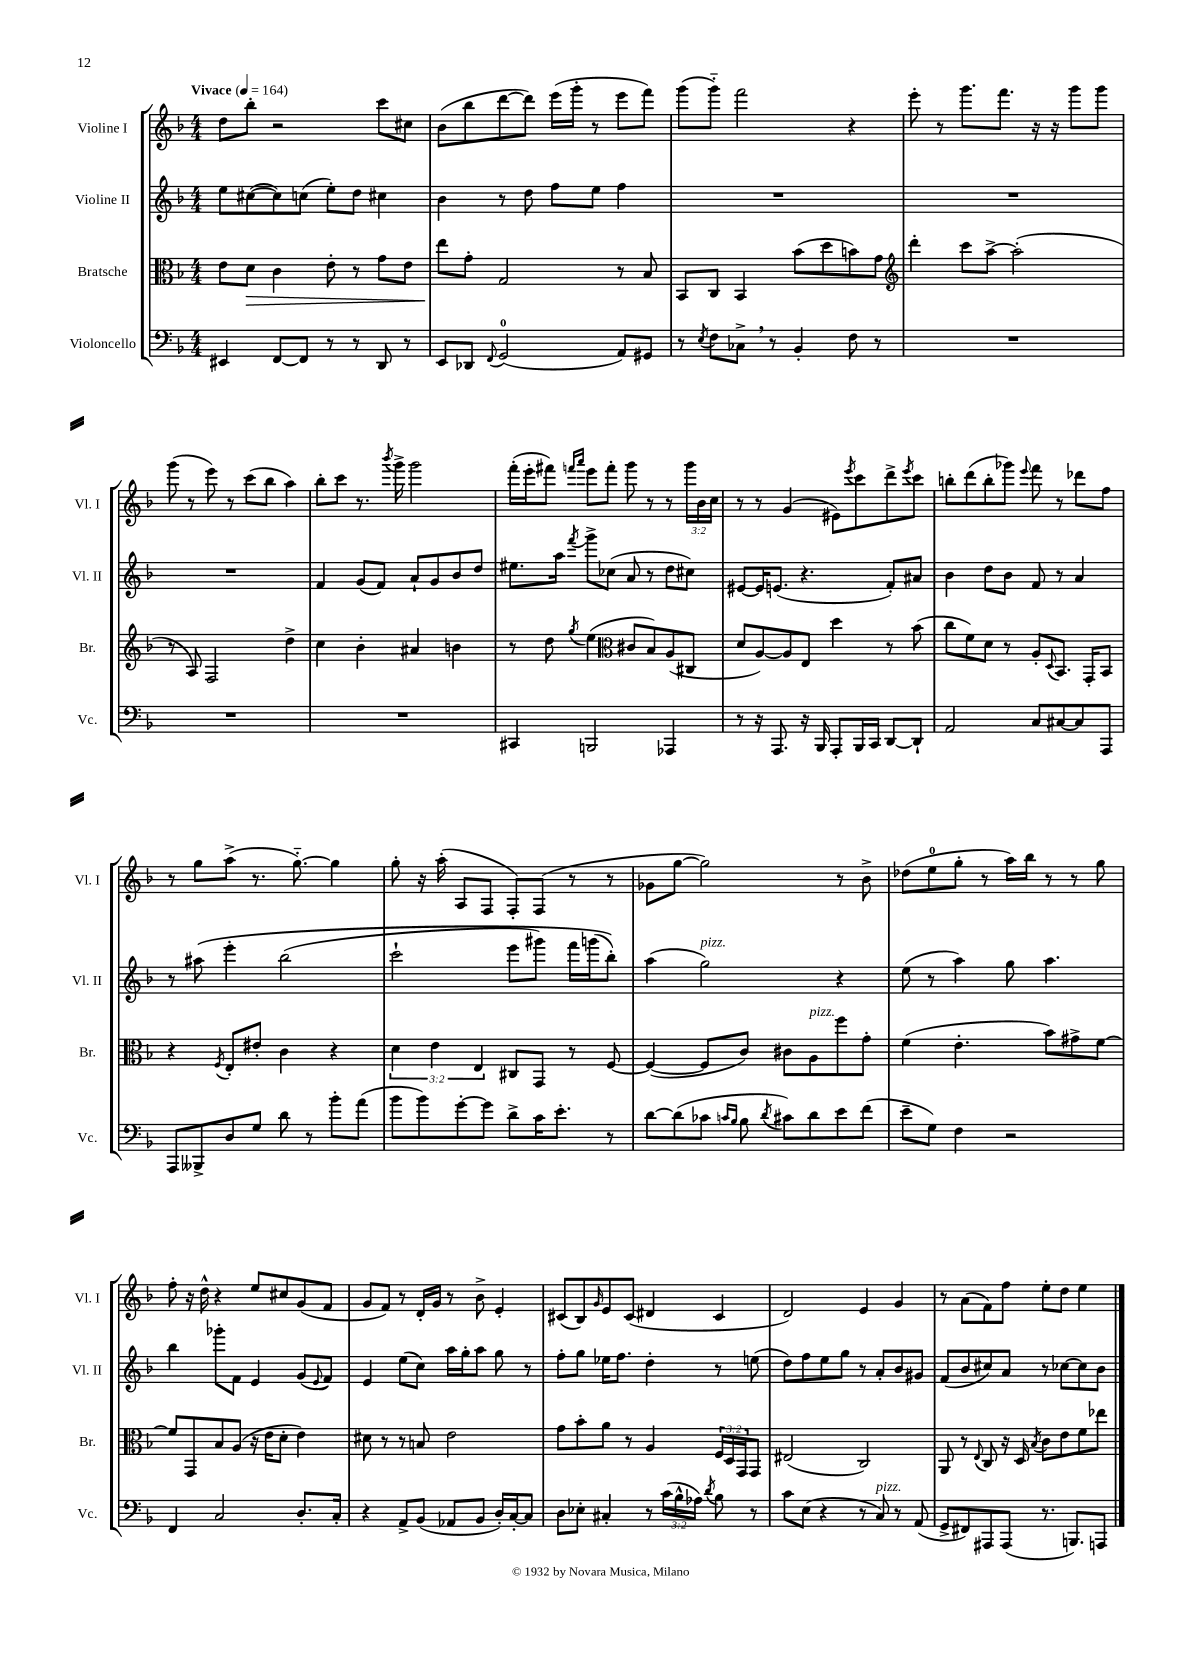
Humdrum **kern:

**kern	**kern	**dynam	**kern	**kern
*part4	*part3	*part3	*part2	*part1
*staff4	*staff3	*staff3	*staff2	*staff1
*I"Violoncello	*I"Bratsche	*	*I"Violine II	*I"Violine I
*I'Vc.	*I'Br.	*	*I'Vl. II	*I'Vl. I
*clefF4	*clefC3	*	*clefG2	*clefG2
*k[b-]	*k[b-]	*	*k[b-]	*k[b-]
*M4/4	*M4/4	*	*M4/4	*M4/4
*MM164	*MM164	*	*MM164	*MM164
=1	=1	=1	=1	=1
!	!	!	!	!LO:TX:a:B:t=Vivace
4EE#X/	8e\L	.	8ee\L	8dd\L
!	!	!LO:HP:b	!	!
.	8d\J	>	([8cc#X\	8bb-'\J
[8FF/L	4c\	.	8cc#\])	2r
8FF/J]	.	.	(8ccn\J	.
8r	8e'\	.	8ee'\L)	.
8r	8r	.	8dd\J	.
8DD/	8g\L	.	4cc#X\	8ccc\L
8r	8e\J	.	.	8cc#X\J
=2	=2	=2	=2	=2
8EE/L	8ee\L	.	4b-\	(8b-\L
8DD-X/J	8g'\J	]	.	8bb-\
8qqFF/	.	.	.	.
(2GG/	2G/	.	8r	[8ddd\
.	.	.	8dd\	8ddd\J])
.	.	.	8ff\L	(16eee\LL
.	.	.	.	16ggg'\JJ
.	.	.	8ee\J	8r
8AA/L)	8r	.	4ff\	8eee\L
8GG#X/J	8B-/	.	.	8fff\J)
=3	=3	=3	=3	=3
8r	8BB-/L	.	1r	(8ggg\L
8qE/	.	.	.	.
8F\L	8C/J	.	.	8ggg\J)
8C-X^,\J	4BB-/	.	.	2fff\
8r	.	.	.	.
4BB-'/	(8b-\L	.	.	.
.	8dd\	.	.	.
8F\	8bn\)	.	.	4r
8r	8g\J	.	.	.
=4	=4	=4	=4	=4
*	*clefG2	*	*	*
1r	4ddd'\	.	1r	8eee'\
.	.	.	.	8r
.	8ccc\L	.	.	8.ggg\L
.	[8aa^\J	.	.	.
.	.	.	.	8.fff\J
.	(2aa'\]	.	.	.
.	.	.	.	16r
.	.	.	.	16r
.	.	.	.	8ggg\L
.	.	.	.	8ggg\J
!!LO:LB:g=z
=5	=5	=5	=5	=5
1r	8r	.	1r	(8ggg\
.	8A/)	.	.	8r
.	2F/	.	.	8eee\)
.	.	.	.	8r
.	.	.	.	(8ccc\L
.	.	.	.	8bb-\J
.	4dd^\	.	.	4aa\)
=6	=6	=6	=6	=6
1r	4cc\	.	4f/	8bb-'\L
.	.	.	.	8ccc\J
.	4b-'\	.	(8g/L	8.r
.	.	.	8f/J)	.
.	.	.	.	8qbbb-/
.	.	.	.	16ggg^\
.	4a#X/	.	8a`/L	2ggg\
.	.	.	8g/	.
.	4bn\	.	8b-/	.
.	.	.	8dd/J	.
=7	=7	=7	=7	=7
4CC#X/	8r	.	8.ee#X\L	(16fff'\LL
.	.	.	.	16eee'\J
.	8dd\	.	.	8fff#X\J)
.	.	.	16aa\Jk	.
.	.	.	.	16qqfffn/LL
.	8qgg/	.	8qfff/	16qqaaa/JJ
2BBBn/	(4ee\	.	8ggg^\L	8eee\L
.	.	.	(8cc-X\J	8fff'\J
*	*clefC3	*	*	*
.	8c#X/L	.	8a/	8ggg\
.	8B-/)	.	8r	8r
4AAA-X/	(8A/	.	8dd\L	8r
.	8C#X/J	.	8cc#X\J)	24ggg\LL
.	.	.	.	24b-\
.	.	.	.	24cc\JJ
=8	=8	=8	=8	=8
8r	8d/L	.	[8e#X/L	8r
16r	[8A/)	.	16e#/K]	8r
8.AAA/	.	.	(8.en/J	.
.	8A/]	.	.	(4g/
16r	8E/J	.	4.r	.
16BBB-/	.	.	.	.
8AAA'/L	4dd\	.	.	8e#X\L)
.	.	.	.	8qeee/
16BBB-/L	.	.	.	8ccc\
16CC/JJ	.	.	.	.
[8DD/L	8r	.	8f'/L)	8ddd^\
.	.	.	.	8qeee/
8DD`/J]	(8b-\	.	8a#X/J	8ccc\J
=9	=9	=9	=9	=9
2AA/	8cc\L	.	4b-\	8bbn'\L
.	8f\)	.	.	(8ddd\
.	8d\J	.	8dd\L	8bb'\
.	8r	.	8b-\J	8ggg-X\J)
.	.	.	.	8qqeee/
8C/L	8A'/L	.	8f/	8fff\
.	8qqD/	.	.	.
[8C#X/	8.BB-/J	.	8r	8r
8C#/]	.	.	4a/	8ddd-X\L
.	16GG'/KL	.	.	.
8AAA/J	8BB-/J	.	.	8ff\J
!!LO:LB:g=z
=10	=10	=10	=10	=10
8AAA/L	4r	.	8r	8r
8BBB--X^/	.	.	(8aa#X\	8gg\L
.	8qF/	.	.	.
8D/	8E'/L	.	4eee'\	(8aa^\J
8G/J	8e#X'/J	.	.	8.r
8d\	4c\	.	(2bb-\	.
.	.	.	.	[8.gg\)
8r	.	.	.	.
8b-'\L	4r	.	.	4gg\]
(8a\J	.	.	.	.
=11	=11	=11	=11	=11
8b-\L	6d\	.	2ccc`\	8gg'\
8b-\)	.	.	.	16r
.	6e\	.	.	.
.	.	.	.	(16aa'\
[8g'\	.	.	.	8A/L
.	6E/	.	.	.
8g\J]	.	.	.	8F/J
8d^\L	8C#X/L	.	8eee\L	8F'/L)
16c\K	8GG/J	.	8ggg#X\J)	(8F/J
8.e'\J	.	.	.	.
.	8r	.	16fff\LL	8r
.	.	.	(16gggn\J	.
8r	[8F/	.	8bb-'\J))	8r
=12	=12	=12	=12	=12
[8d\L	(4F/_	.	(4aa\	8g-X\L
(8d\]	.	.	.	[8gg\J
!	!	!	!LO:TX:a:i:t=pizz.	!
8c-X\J	8F/L]	.	2gg\)	2gg\])
16qqcn/LL	.	.	.	.
16qqB-/JJ	.	.	.	.
8B-\	8c/J)	.	.	.
8qd/	.	.	.	.
8c#X\L)	8c#X\L	.	.	.
!	!LO:TX:a:i:t=pizz.	!	!	!
8d\	8A\	.	.	.
8e\	8ff\	.	4r	8r
(8f\J	8g'\J	.	.	8b-^\
=13	=13	=13	=13	=13
8e~\L	(4f\	.	(8ee\	(8dd-X\L
8G\J)	.	.	8r	8ee\
4F\	4.e'\	.	4aa\)	8gg'\J
.	.	.	.	8r
2r	.	.	8gg\	16aa\LL)
.	.	.	.	16bb-\JJ
.	8b-\L)	.	4.aa\	8r
.	8g#X^\	.	.	8r
.	[8f\J	.	.	8gg\
!!LO:LB:g=z
=14	=14	=14	=14	=14
4FF/	8f/L]	.	4bb-\	8ff'\
.	8GG/	.	.	16r
.	.	.	.	16dd^^\
2C/	8B-/	.	8ggg-X'\L	4r
.	(8A/J	.	8f\J	.
.	16r	.	4e/	8ee/L
.	16e\KL	.	.	.
.	8d'\J	.	.	8cc#X/
8.D'/L	4e\)	.	(8g/L	(8g/
.	.	.	8qqe/	.
.	.	.	8f/J)	8f/J
16C'/Jk	.	.	.	.
=15	=15	=15	=15	=15
4r	8d#X\	.	4e/	8g/L
.	8r	.	.	8f/J)
8AA^/L	8r	.	(8ee\L	8r
(8BB-/J	8Bn/	.	8cc\J)	16d'/LL
.	.	.	.	16g/JJ
8AA-X/L	2e\	.	16aa\LL	8r
.	.	.	16gg'\J	.
8BB-/J	.	.	8aa\J	8b-^\
16D'/LL)	.	.	8gg\	4e'/
[16C'/J	.	.	.	.
8C/J]	.	.	8r	.
=16	=16	=16	=16	=16
8D\L	8g\L	.	8ff'\L	(8c#X/L
8E-X'\J	8b-'\	.	8gg\J	8B-/)
.	.	.	.	16qqg/
4C#X'/	8a\J	.	16ee-X\KL	8e/
.	.	.	8.ff\J	.
.	8r	.	.	(8c#/J
8r	4A/	.	4dd'\	4d#X/
(24c\LL	.	.	.	.
24B-^^\	.	.	.	.
24A-X\JJ)	.	.	.	.
8qd/	.	.	.	.
8B-\	24F/LL	.	8r	4c#/
.	24D/	.	.	.
.	24GG/J	.	.	.
8r	8GG/J	.	(8een\	.
=17	=17	=17	=17	=17
8c\L	(2E#X/	.	8dd\L)	2d/)
(8E\J	.	.	8ff\	.
4r	.	.	8ee\	.
.	.	.	8gg\J	.
8r	2C/)	.	8r	4e/
!LO:TX:a:i:t=pizz.	!	!	!	!
8C/)	.	.	8a'/L	.
8r	.	.	8b-/	4g/
(8AA/	.	.	8g#X/J	.
=18	=18	=18	=18	=18
8GG^/L	8AA/	.	(8f/L	8r
8FF#X/)	8r	.	8b-/	(8a\L
.	8qqE/	.	.	.
8AAA#X/	8C/	.	8cc#X/)	8f\)
(8AAA#/J	16r	.	8a/J	8ff\J
.	16D/	.	.	.
.	8qB-/	.	.	.
8.r	8c\L	.	8r	8ee'\L
.	8e\	.	[8cc-X\L	8dd\J
8.BBBn/L)	.	.	.	.
.	8f\	.	8cc-\]	4ee\
8AAAn/J	8ee-X\J	.	8b-\J	.
==	==	==	==	==
*-	*-	*-	*-	*-
